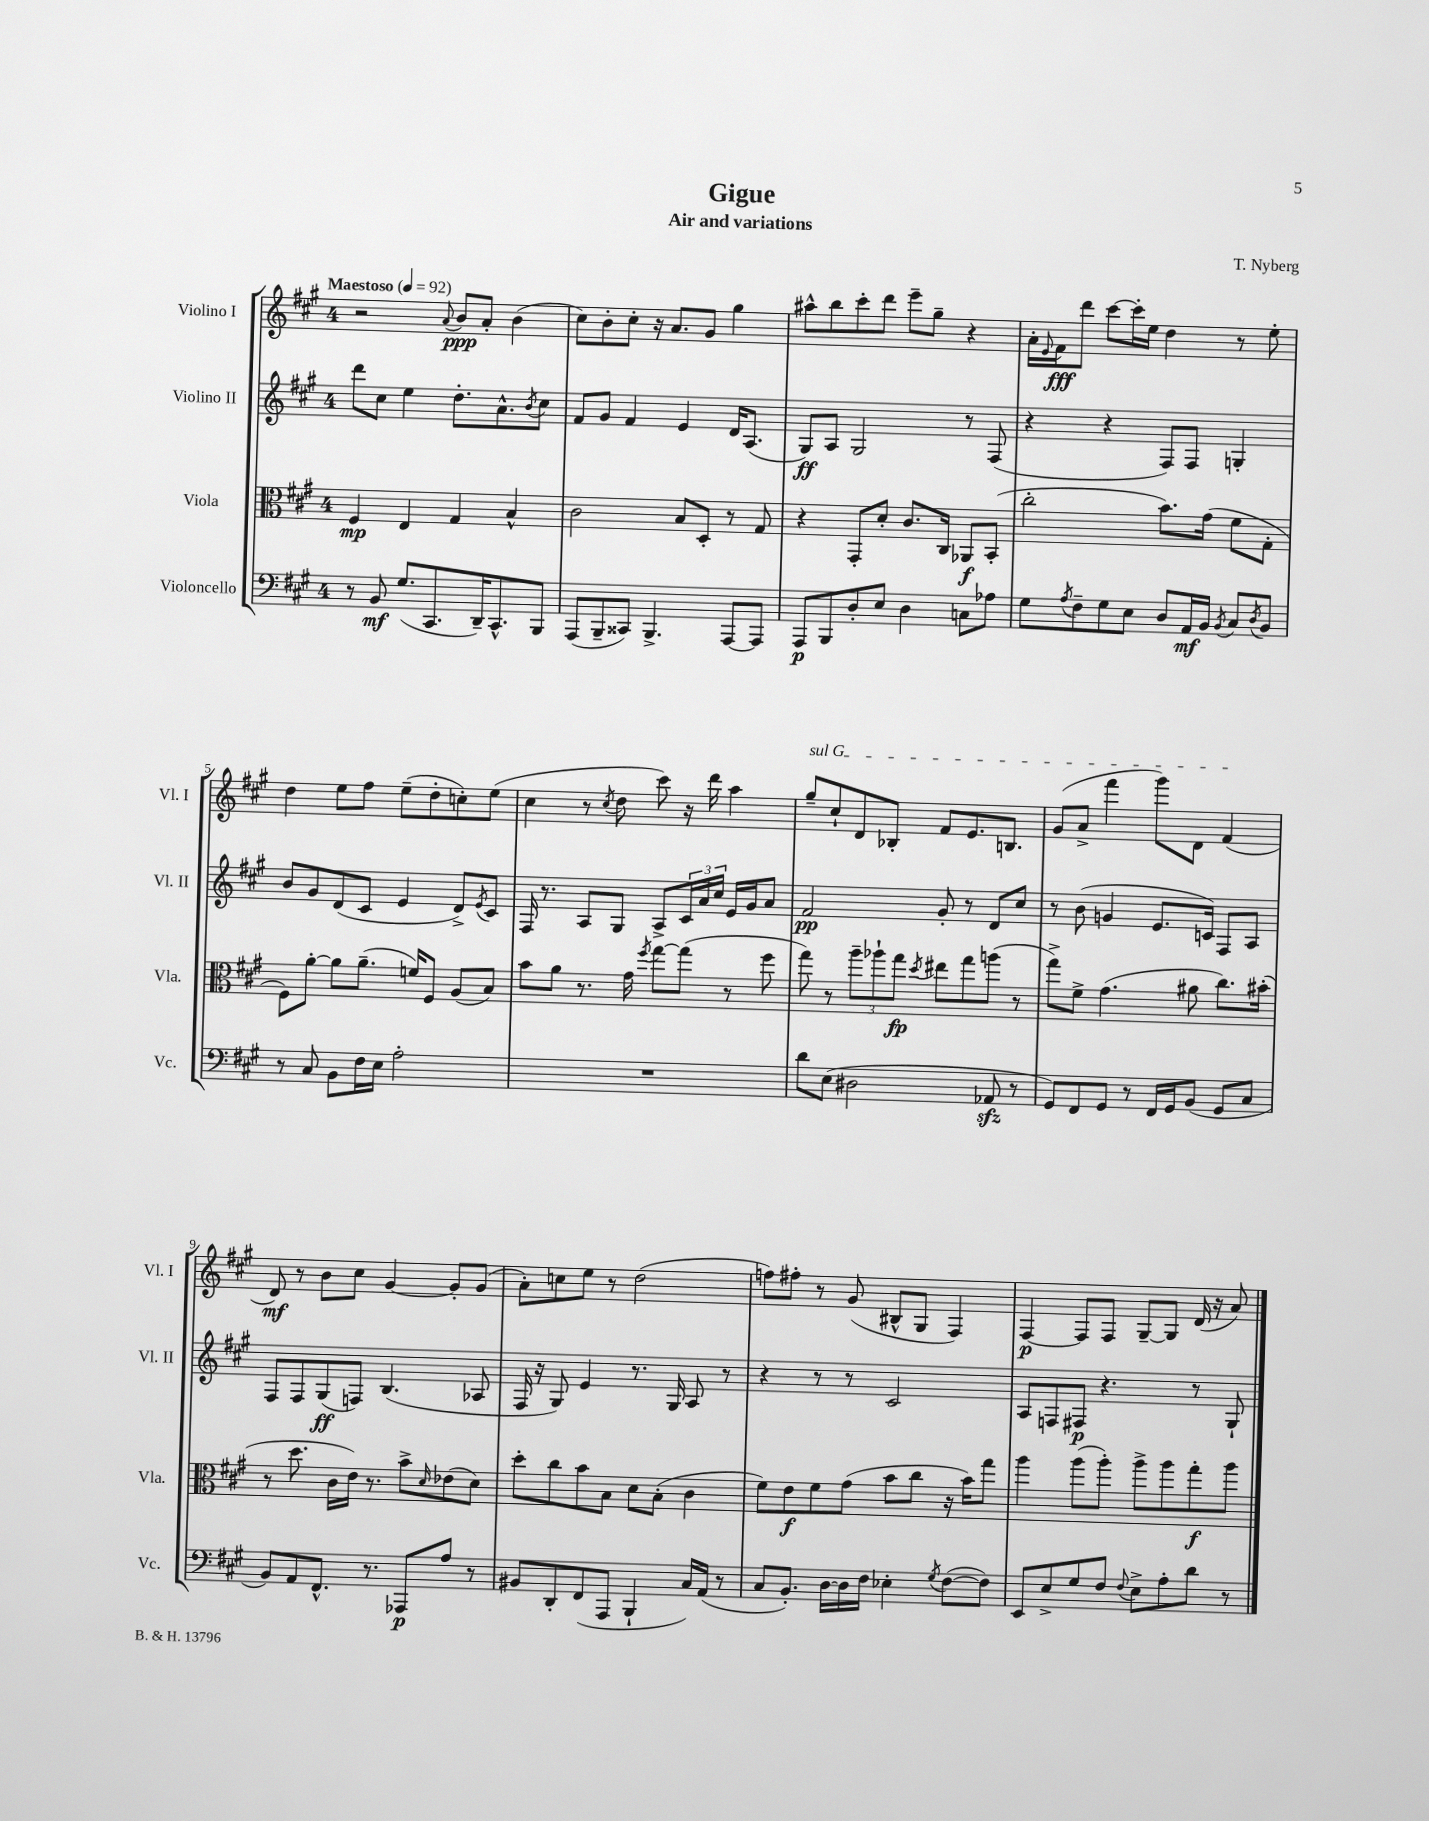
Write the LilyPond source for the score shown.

\header { title = "Gigue" composer = "T. Nyberg" subtitle = "Air and variations" }
<<
\new StaffGroup <<
\new Staff = "s0" \with { instrumentName = "Violino I" shortInstrumentName = "Vl. I" } {
    \clef treble \key a \major \once \override Staff.TimeSignature.style = #'single-digit \time 4/4 \tempo "Maestoso" 4 = 92
    r2 \appoggiatura { a'8 } b'8\ppp a'8-. b'4( |
    cis''8) b'8-. cis''8-. r16 a'8. gis'8 gis''4 |
    ais''8-^ b''8 cis'''8-. d'''8 e'''8-- gis''8-- r4 |
    a'16-. \appoggiatura { e'8 } fis'16\fff d'''8 cis'''8~ cis'''16-. e''16 d''4 r8 e''8-. |
    d''4 e''8 fis''8 e''8--( d''8-. c''8-.) e''8( |
    cis''4 r8 \acciaccatura { cis''8 } d''8 cis'''8) r16 d'''16 a''4 |
    \once \override TextSpanner.bound-details.left.text = \markup { \italic "sul G" } gis''8--\startTextSpan cis''8-! d'8 bes8-. fis'8 e'8. b8. |
    gis'8( a'8-> fis'''4 gis'''8) d'8 fis'4\stopTextSpan( |
    d'8\mf) r8 b'8 cis''8 gis'4~ gis'8-. gis'8( |
    a'8-.) c''8 e''8 r8 d''2( |
    f''8) fis''8-. r8 gis'8( bis8-^ gis8 fis4) |
    fis4~\p fis8 fis8 gis8~-- gis8 d'16( r16 a'8) \bar "|." |
}
\new Staff = "s1" \with { instrumentName = "Violino II" shortInstrumentName = "Vl. II" } {
    \clef treble \key a \major \once \override Staff.TimeSignature.style = #'single-digit \time 4/4
    d'''8 cis''8 e''4 d''8.-. a'8.-^ \acciaccatura { b'8 } cis''8 |
    fis'8 gis'8 fis'4 e'4 d'16 a8.( |
    gis8\ff) a8 gis2 r8 fis8( |
    r4 r4 fis8) fis8 g4-. |
    b'8 gis'8 d'8( cis'8 e'4 d'8->) \acciaccatura { e'8 } cis'8 |
    fis16 r8. a8 gis8 a8-> \tuplet 3/2 { cis'16 a'16 cis''16 } e'16 gis'16 a'8 |
    fis'2\pp gis'8-. r8 d'8 cis''8 |
    r8 b'8( g'4 e'8. c'16) fis8 a8 |
    fis8 fis8 gis8\ff( f8) b4.( aes8 |
    fis16 r16 gis8) e'4 r8. gis16 a8 r8 |
    r4 r8 r8 cis'2 |
    a8 f8 fis8\p r4. r8 gis8-! \bar "|." |
}
\new Staff = "s2" \with { instrumentName = "Viola" shortInstrumentName = "Vla." } {
    \clef alto \key a \major \once \override Staff.TimeSignature.style = #'single-digit \time 4/4
    fis4\mp e4 gis4 b4-^ |
    cis'2 b8 d8-. r8 gis8 |
    r4 gis,8-. d'8-. cis'8. cis16 aes,8\f b,8-.( |
    cis''2-. b'8.) gis'16( fis'8 gis8-. |
    fis8) a'8~-. a'8 a'8.--( f'16) fis8 a8( b8) |
    b'8 a'8 r8. gis'16 \acciaccatura { fis''8 } gis''8~ gis''8( r8 fis''8 |
    gis''8) r8 \tuplet 3/2 { a''8-- aes''8-! gis''8\fp } \acciaccatura { d''8 } eis''8 gis''8 a''8( r8 |
    gis''8->) fis'8-> gis'4.( ais'8 cis''8.) bis'16-.( |
    r8 d''8. cis'16 e'16) r8. b'8-> \grace { d'16 } ees'8( d'8) |
    d''8-. cis''8 b'8 b8 d'8 b8-.( cis'4 |
    fis'8) e'8\f fis'8 gis'8( b'8 cis''8 r16 b'16) gis''8 |
    a''4 a''8( a''8-.) a''8-> a''8 gis''8-.\f a''8 \bar "|." |
}
\new Staff = "s3" \with { instrumentName = "Violoncello" shortInstrumentName = "Vc." } {
    \clef bass \key a \major \once \override Staff.TimeSignature.style = #'single-digit \time 4/4
    r8 b,8\mf gis8.( cis,8. d,16--) cis,8.-^ b,,8 |
    a,,8( b,,8-- cisis,8) b,,4.-> a,,8~ a,,8 |
    a,,8\p b,,8 d8-. e8 d4 c8 aes8 |
    gis8 \acciaccatura { a8 } fis8-- gis8 e8 d8 a,16\mf b,16 \acciaccatura { b,8 } cis8 \acciaccatura { d8 } b,8 |
    r8 cis8 b,8 fis16 e16 a2-. |
    R1 |
    d'8 e8( dis2 aes,8\sfz r8 |
    gis,8) fis,8 gis,8 r8 fis,16 gis,16 b,8( gis,8 cis8 |
    b,8) a,8 fis,8.-^ r8. aes,,8\p a8 r8 |
    bis,8 d,8-. fis,8( a,,8 b,,4-! cis16) a,16( r8 |
    cis8 b,8.-.) d16~ d16 fis16 ees4-. \acciaccatura { gis8 } fis8~( fis8) |
    e,8 e8-> gis8 fis8 \appoggiatura { fis8 } e8-> a8-. d'8 r8 \bar "|." |
}
>>
>>
